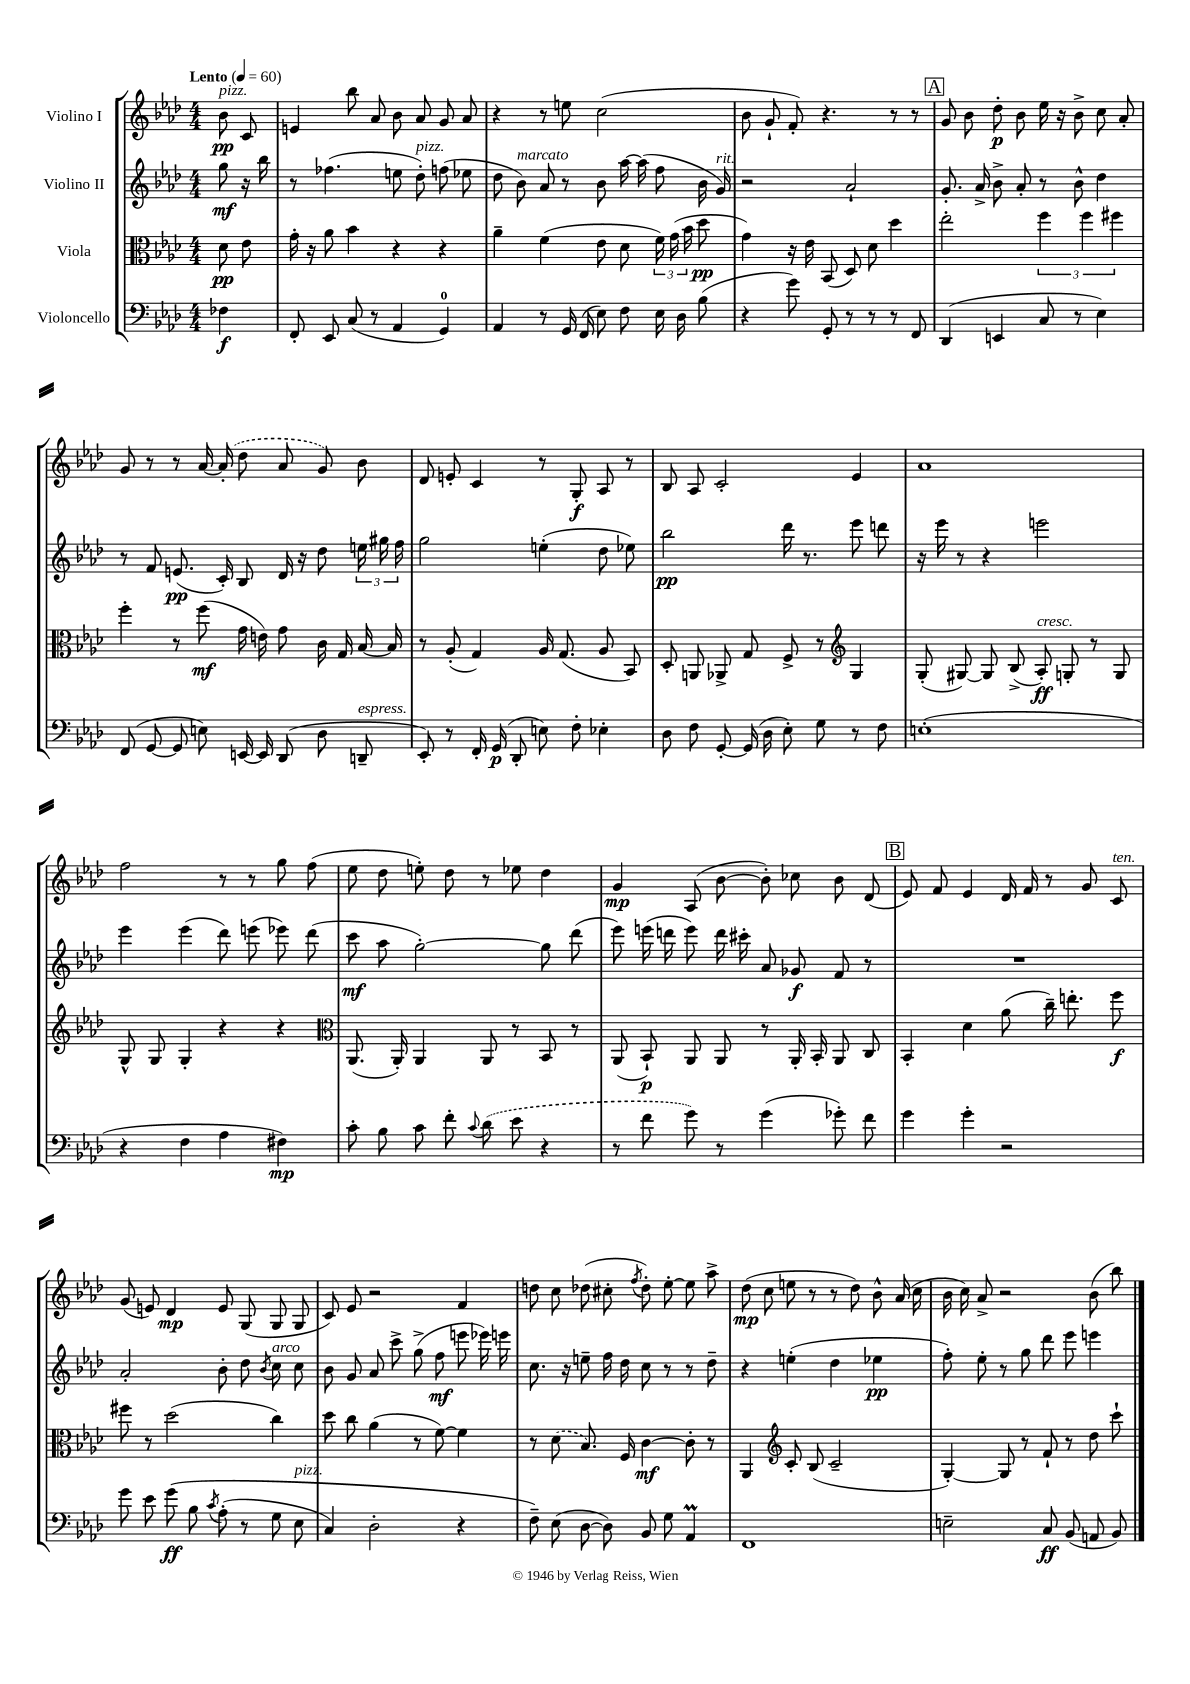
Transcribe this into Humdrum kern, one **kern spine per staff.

**kern	**kern	**kern	**kern
*staff4	*staff3	*staff2	*staff1
*clefF4	*clefC3	*clefG2	*clefG2
*k[b-e-a-d-]	*k[b-e-a-d-]	*k[b-e-a-d-]	*k[b-e-a-d-]
*M4/4	*M4/4	*M4/4	*M4/4
*MM60	*MM60	*MM60	*MM60
4F-\	8d-\	8gg\	8b-\
.	8e-\	16r	8c/
.	.	16bb-\	.
=	=	=	=
8FF'/	16g'\	8r	4e/
.	16r	.	.
8EE-/	8a-\	(4.ff-\	.
(8C/	4b-\	.	8bb-\
8r	.	.	8a-/
4AA-/	4r	8ee\	8b-\
.	.	8dd-'\)	8a-/
4GG/)	4r	(8ff\	8g/
.	.	8ee-\	8a-/
=	=	=	=
4AA-/	4a-~\	8dd-\	4r
.	.	8b-\)	.
8r	(4f\	8a-/	8r
16GG/	.	8r	8ee\
(16FF/	.	.	.
8E-\)	8e-\	8b-\	(2cc\
8F\	8d-\	[16aa-\	.
.	.	(16aa-\]	.
16E-\	24f\)	8ff\	.
.	(24g\	.	.
16D-\	.	.	.
.	24b-\	.	.
(8B-\	8dd-\	16b-\	.
.	.	16g/)	.
=	=	=	=
4r	4g\)	2r	8b-\
.	.	.	8g`/
8g\)	16r	.	8f'/)
.	16e-\	.	.
8GG'/	(8BB-/	.	4.r
8r	8D-/)	2a-`/	.
8r	8d-\	.	.
8r	4dd-\	.	8r
8FF/	.	.	8r
=	=	=	=
(4DD-/	2ee-'\	8.g'/	8g/
.	.	.	8b-\
.	.	16a-^/	.
4EE/	.	8b-^\	8dd-'\
.	.	8a-'/	8b-\
8C/	6ff\	8r	16ee-\
.	.	.	16r
8r	.	8b-^^\	8b-^\
.	6ff\	.	.
4E-\)	.	4dd-\	8cc\
.	6ff#\	.	.
.	.	.	8a-'/
=	=	=	=
(8FF/	4ff'\	8r	8g/
[8GG/	.	8f/	8r
8GG/]	8r	(8.e/	8r
8E\)	(8ff\	.	[16a-/
.	.	16c'/)	(16a-'/]
[16EE/	16g\	8B-/	8dd-\
16EE/]	16e\)	.	.
(8DD-/	8g\	16d-/	8a-/
.	.	16r	.
8D-\	16c\	8dd-\	8g/)
.	16G/	.	.
8DD~/	[16B-/	24ee\	8b-\
.	.	24gg#\	.
.	16B-/]	.	.
.	.	24ff\	.
=	=	=	=
8EE-'/)	8r	2gg\	8d-/
8r	(8A-'/	.	8e'/
16FF'/	4G/)	.	4c/
(16GG/	.	.	.
8DD-'/	.	.	.
8E\)	16A-/	(4ee'\	8r
.	(8.G/	.	.
8F'\	.	.	8G'/
4E-'\	8A-/	8dd-\	8A-/
.	8BB-/)	8ee-\)	8r
=	=	=	=
8D-\	8D-'/	2bb-\	8B-/
8F\	8AA/	.	8A-/
[8GG'/	8AA-^/	.	2c'/
(16GG/]	8G/	.	.
16D-\	.	.	.
8E-'\)	8F^/	16ddd-\	.
.	.	8.r	.
8G\	8r	.	.
*	*clefG2	*	*
8r	4G/	8eee-\	4e-/
8F\	.	8ddd\	.
=	=	=	=
(1E'	(8G'/	16r	1a-
.	.	16eee-\	.
.	[8G#/)	8r	.
.	8G#/]	4r	.
.	(8B-^/	.	.
.	8A-'/)	2eee\	.
.	8G'/	.	.
.	8r	.	.
.	8G/	.	.
=	=	=	=
4r	8G^^/	4eee-\	2ff\
.	8G/	.	.
4F\	4G'/	(4eee-\	.
4A-\	4r	8ddd-\)	8r
.	.	(8eee\	8r
4F#\)	4r	8eee-\)	8gg\
.	.	(8ddd-\	(8ff\
=	=	=	=
*	*clefC3	*	*
8c'\	(8.AA-/	8ccc\	8ee-\
8B-\	.	8aa-\	8dd-\
.	16AA-'/)	.	.
8c\	4AA-/	[2gg'\)	8ee'\)
8f'\	.	.	8dd-\
8qqc/	.	.	.
(8d-\	8AA-/	.	8r
8e-\	8r	.	8ee-\
4r	8BB-/	8gg\]	4dd-\
.	8r	(8ddd-\	.
=	=	=	=
8r	(8AA-/	8eee-\)	4g/
8f\	8BB-`/)	(16eee\	.
.	.	16ddd\	.
8g\)	8AA-/	8eee\)	(8A-/
8r	8AA-/	16ddd\	[8b-\
.	.	16ccc#'\	.
(4g\	8r	8a-/	8b-'\])
.	16AA-'/	8g-/	8cc-\
.	16BB-'/	.	.
8g-'\)	8AA-/	8f/	8b-\
8f\	8C/	8r	(8d-/
=	=	=	=
4g\	4BB-'/	1r	8e-/)
.	.	.	8f/
4g'\	4d-\	.	4e-/
2r	(8a-\	.	16d-/
.	.	.	16f/
.	16cc~\)	.	8r
.	8.ee'\	.	.
.	.	.	8g/
.	8ff\	.	8c/
=	=	=	=
8g\	8ff#\	2a-'/	(8g/
8e-\	8r	.	8e/)
&(8g\	(2dd-\	.	4d-/
8B-\	.	.	.
8qc/	.	.	.
(8A-'\	.	8b-'\	8e/
8r	.	8dd-\	(8G/
.	.	8qb-/	.
8G\	4cc\)	8cc\	8G/
8E-\	.	8cc\	8G/
=	=	=	=
4C/)	8dd-\	8b-\	8c/)
.	8cc\	8g/	8e-/
2D-'\	(4a-\	8a-/	2r
.	.	8ccc^\	.
.	8r	(8gg^\	.
.	[8f\)	8ff\	.
4r	4f\]	8eee\	4f/
.	.	16eee-\)	.
.	.	16eee\	.
=	=	=	=
8F~\&)	8r	8.cc\	8dd\
(8E-\	(8d-\	.	8cc\
.	.	16r	.
[8D-\	8.B-/)	8ee~\	(8dd-\
8D-\])	.	16ff\	8cc#'\
.	16F/	16dd-\	.
.	.	.	8qff/
8BB-/	[4c\	8cc\	8dd-'\)
8G\	.	8r	[8ee-'\
4AA-/	8c'\]	8r	8ee-\]
.	8r	8dd-~\	8aa-^\
=	=	=	=
1FF	4AA-/	4r	(8dd-\
.	.	.	8cc\
*	*clefG2	*	*
.	8c'/	(4ee'\	8ee\
.	(8B-/	.	8r
.	2c~/	4dd-\	8r
.	.	.	8dd-\)
.	.	4ee-\	8b-^^\
.	.	.	(16a-/
.	.	.	16cc\
=	=	=	=
2E~\	[4G'/)	8ff'\)	16b-\
.	.	.	16cc\)
.	.	8ee-'\	8a-^/
.	8G/]	8r	2r
.	8r	8gg\	.
8C/	8f`/	8ddd-\	.
(8BB-/	8r	8eee-\	.
8AA/	8dd-\	4eee\	(8b-\
8BB-/)	8ccc`\	.	8bb-\)
==	==	==	==
*-	*-	*-	*-
